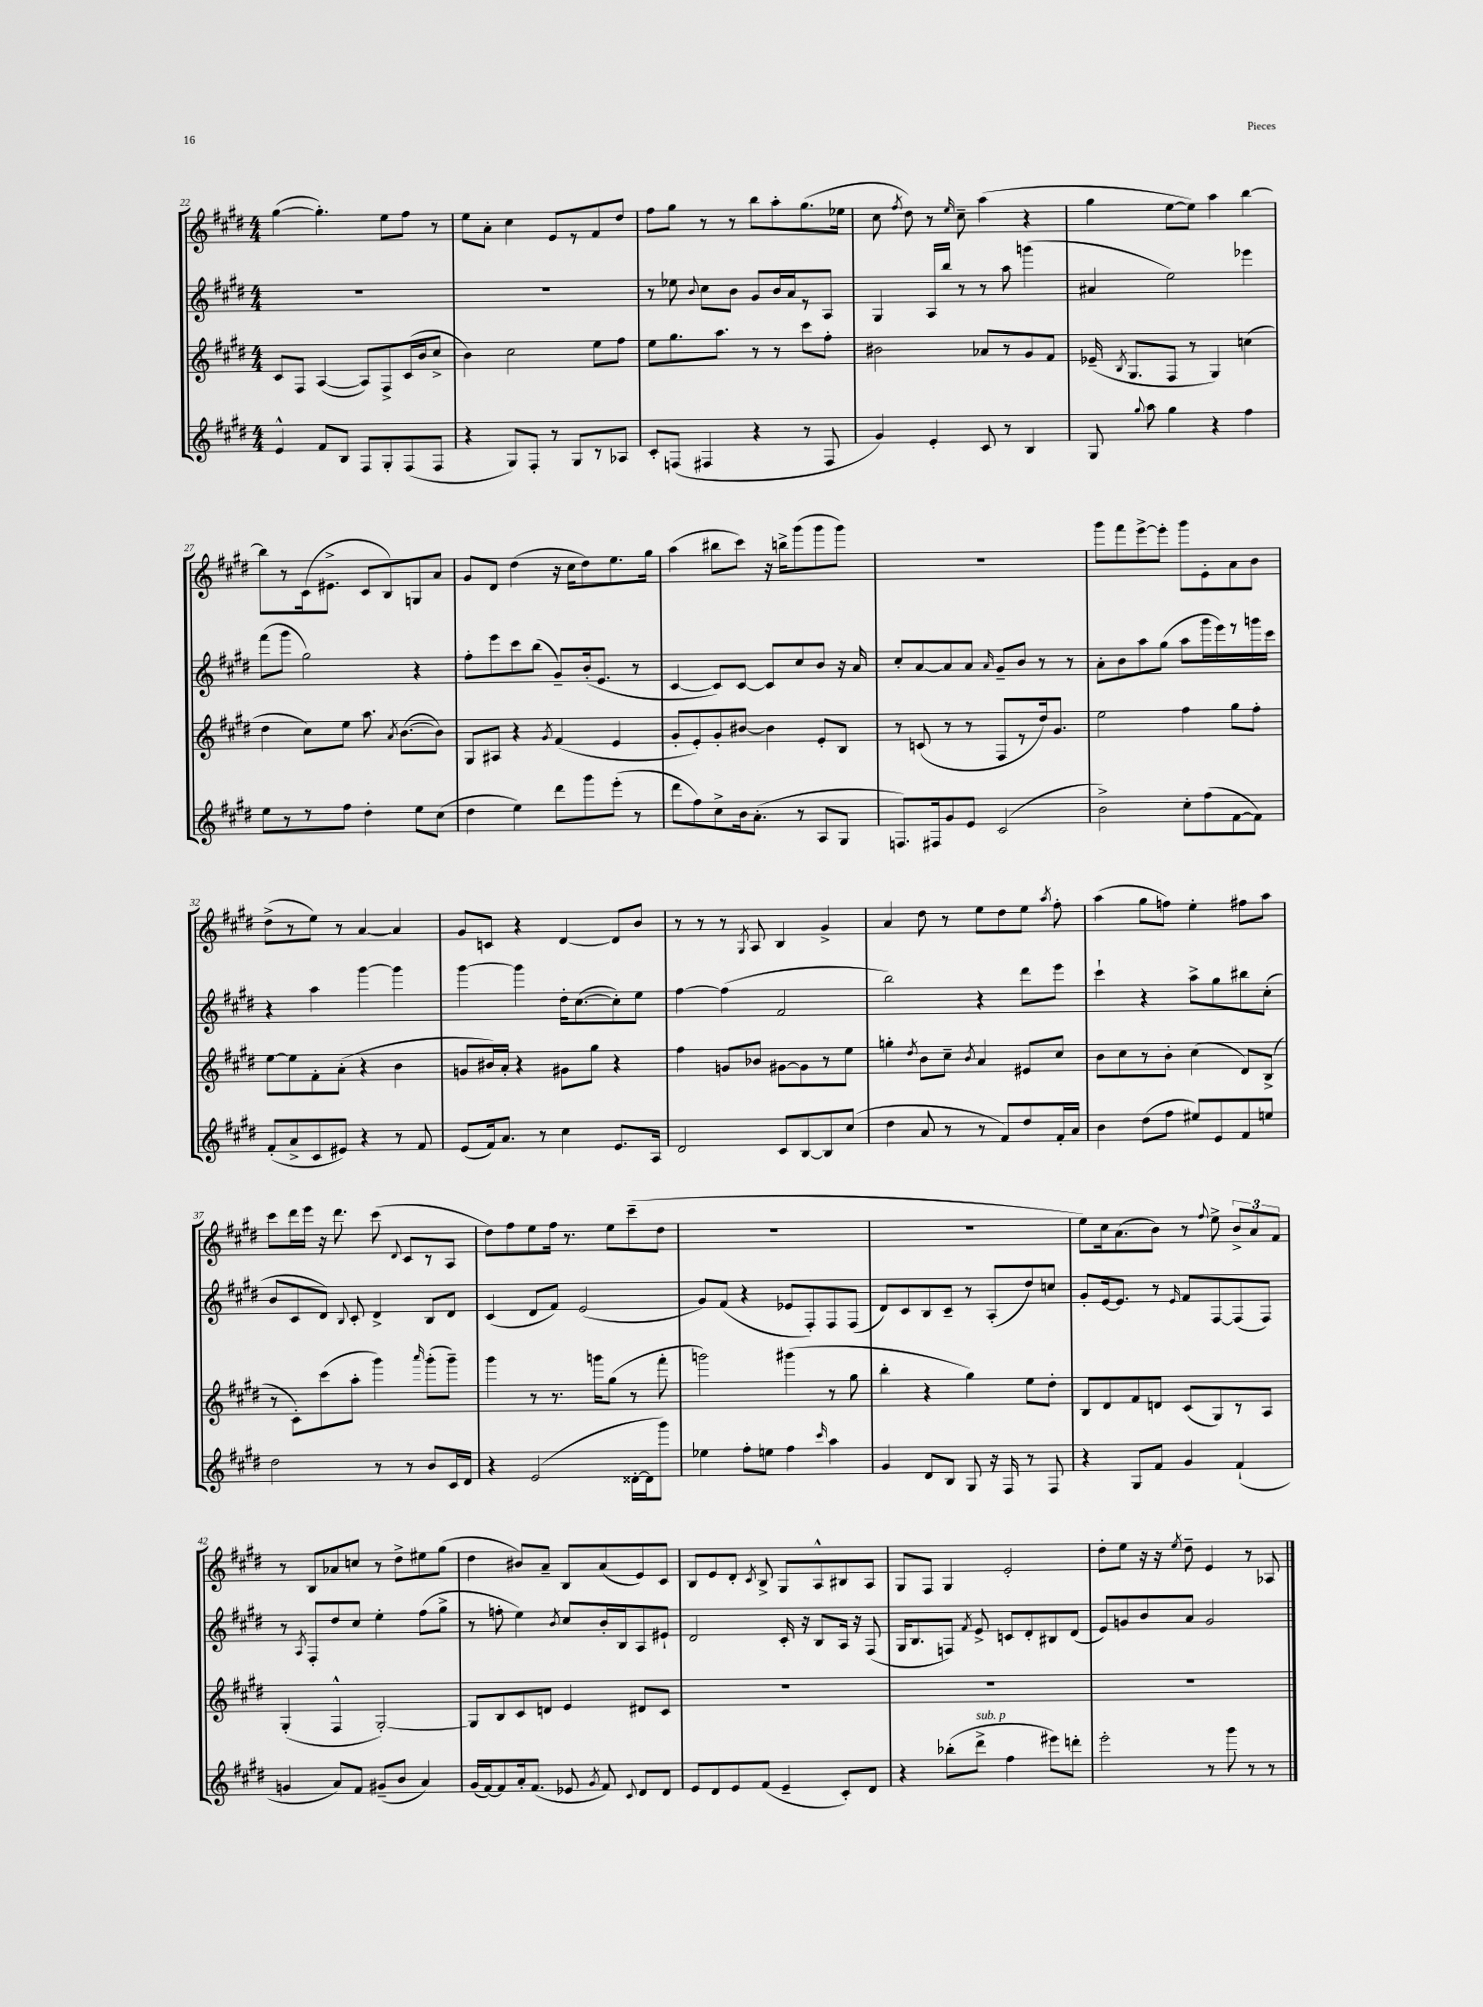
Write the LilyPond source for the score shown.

<<
\new StaffGroup <<
\new Staff = "s0" {
    \clef treble \key e \major \numericTimeSignature \time 4/4
    \autoBeamOff gis''4~( gis''4.-.) e''8[ fis''8] r8 |
    e''8[ a'8]-. cis''4 e'8[ r8 fis'8 dis''8] |
    fis''8[ gis''8] r8 r8 b''8[ a''8-. gis''8.( ees''16] |
    cis''8 \acciaccatura { fis''8 } dis''8) r8 \grace { e''16 } cis''8-- a''4( r4 |
    gis''4 e''8[~ e''8]) a''4 b''4~ |
    b''8[ r8 cis'16( eis'8.]-> cis'8[ b8) g8 a'8] |
    gis'8[ dis'8] dis''4( r16 cis''16[ dis''8) e''8. gis''16] |
    a''4( bis''8[ cis'''8]) r16 b''16[-> gis'''8( gis'''8 gis'''8]) |
    R1 |
    gis'''8[ fis'''8 e'''8~-> e'''8]-. gis'''8[ e'8-. a'8 b'8] |
    dis''8[->( r8 e''8]) r8 a'4~ a'4 |
    gis'8[ c'8] r4 dis'4~ dis'8[ b'8] |
    r8 r8 r8 \acciaccatura { gis8 } a8 b4 gis'4-> |
    a'4 dis''8 r8 e''8[ dis''8 e''8] \acciaccatura { a''8 } fis''8-. |
    a''4( gis''8[ f''8]) e''4-. fis''8[ a''8] |
    cis'''8[ dis'''16 e'''16] r16 dis'''8. cis'''8( \appoggiatura { dis'8 } cis'8[ r8 a8] |
    dis''8[) fis''8 e''8 fis''16] r8. e''8[ cis'''8--( dis''8] |
    R1 |
    R1 |
    e''8[) cis''16 a'8.( b'8]) r8 \appoggiatura { fis''8 } e''8-> \tuplet 3/2 { b'8[-> a'8 fis'8] } |
    r8 b8[ aes'8 c''8] r8 dis''8[-> eis''8 gis''8]( |
    dis''4 bis'8[) a'8]-- b8[ a'8( e'8) cis'8] |
    b8[ e'8 dis'8]-. \acciaccatura { cis'8 } b8-> gis8[ a8-^ bis8 a8] |
    gis8[ fis8] gis4 e'2-. |
    dis''8[-. e''8] r16 r16 \acciaccatura { e''8 } dis''8-- e'4 r8 aes8 \bar "|." |
}
\new Staff = "s1" {
    \clef treble \key e \major \numericTimeSignature \time 4/4
    \autoBeamOff R1 |
    R1 |
    r8 ees''8 \appoggiatura { b'8 } cis''8[ b'8] gis'8[ b'16 a'16 r8 a8] |
    gis4 a16[ b''16] r8 r8 a''8 g'''4( |
    ais'4 e''2) ees'''4 |
    fis'''8[( gis'''8] gis''2) r4 |
    fis''8[-. e'''8 cis'''8 b''8]( gis'8[--) b'16-.( e'8.] r8 |
    cis'4~ cis'8[) cis'8]~ cis'8[ cis''8 b'8] r16 a'16 |
    cis''8[-. a'8~ a'8 a'8] \grace { a'16 } gis'8[-- b'8] r8 r8 |
    a'8[-. b'8 a''8 gis''8]( a''8[ gis'''16 e'''16) r8 g'''16 cis'''16] |
    r4 a''4 gis'''4~ gis'''4 |
    gis'''4~ gis'''4 dis''16[-. cis''8.~( cis''8-.) e''8] |
    fis''4~ fis''4( fis'2 |
    b''2) r4 dis'''8[ e'''8] |
    cis'''4-! r4 a''8[-> gis''8 bis''8 cis''8]-.( |
    b'8[ cis'8 dis'8]) \appoggiatura { b8 } cis'8-. dis'4-> b8[ dis'8] |
    cis'4( dis'8[ fis'8]) e'2( |
    gis'8[) fis'8]( r4 ees'8[ fis8-.) fis8 fis8]( |
    dis'8[) cis'8 b8 cis'8]-- r8 a8[-.( dis''8) c''8] |
    gis'8[-. e'16~ e'8.] r8 \grace { e'16 } fis'8[ fis8~ fis8( fis8]) |
    r8 \acciaccatura { a8 } fis8[-. dis''8 cis''8] e''4-. fis''8[( gis''8]-> |
    r8 f''8-. e''4) \acciaccatura { b'8 } cis''8[ b'16-. b16 a8 eis'8]-! |
    dis'2 cis'16-. r16 b8[ a16] r16 fis8( |
    gis16[ b8. f8]) \acciaccatura { fis'8 } e'8-> c'8[ dis'8-. bis8 dis'8]( |
    e'8[) g'8 b'8 a'8] g'2 \bar "|." |
}
\new Staff = "s2" {
    \clef treble \key e \major \numericTimeSignature \time 4/4
    \autoBeamOff cis'8[ fis8] a4~( a8[) fis8-> cis'16( b'16 cis''8]-> |
    b'4) cis''2 e''8[ fis''8] |
    e''8[ gis''8. a''8.] r8 r8 cis'''8[ fis''8]-. |
    bis'2 aes'8[ r8 gis'8 fis'8] |
    ees'16--( \acciaccatura { b8 } gis8.[ fis8] r8 gis4) c''4( |
    dis''4 cis''8[) e''8] a''8. \acciaccatura { a'8 } b'8.[~( b'8]) |
    gis8[ ais8] r4 \acciaccatura { gis'8 } fis'4( e'4 |
    gis'8[-. e'8-.) gis'8-. bis'8]~ bis'4 e'8[-. b8] |
    r8 c'8( r8 r8 fis8[ r8 dis''16) gis'8.] |
    e''2 fis''4 gis''8[ fis''8]-. |
    e''8[~ e''8 fis'8-. a'8]-.( r4 b'4 |
    g'8[ bis'16) a'16]-. r4 gis'8[ gis''8] r4 |
    fis''4 g'8[ bes'8] gis'8[~ gis'8 r8 e''8] |
    g''4-. \acciaccatura { dis''8 } b'8[ cis''8]-- \acciaccatura { b'8 } a'4 eis'8[ cis''8] |
    b'8[ cis''8 r8 b'8]-. cis''4( dis'8[) b8]->( |
    r8 cis'8[-.) cis'''8( a''8]-. gis'''4) \grace { a'''16 } gis'''8[-.( gis'''8]--) |
    gis'''4 r8 r8. g'''16[ gis''8]( r8 fis'''8-. |
    g'''2) gis'''4( r8 gis''8 |
    b''4-. r4 gis''4) e''8[ dis''8]-. |
    b8[ dis'8 fis'8 d'8] cis'8[( gis8) r8 a8] |
    gis4-.( fis4-^ gis2~-.) |
    gis8[ b8 cis'8 d'8] e'4 dis'8[ cis'8] |
    R1 |
    R1 |
    R1 \bar "|." |
}
\new Staff = "s3" {
    \clef treble \key e \major \numericTimeSignature \time 4/4
    \autoBeamOff e'4-^ fis'8[ b8] fis8[ gis8-. fis8( fis8] |
    r4 gis8[) fis8]-. r8 gis8[ r8 aes8] |
    cis'8[-. f8]( fis4 r4 r8 fis8 |
    gis'4) e'4-. cis'8 r8 b4 |
    gis8 \appoggiatura { gis''8 } a''8 gis''4 r4 fis''4 |
    e''8[ r8 r8 fis''8] dis''4-. e''8[ cis''8]( |
    dis''4 e''4) dis'''8[ gis'''8 e'''8]-.( r8 |
    dis'''8[ fis''8) cis''8-> b'16 a'8.]-.( r8 a8[ gis8] |
    f8.[) fis16 gis'8 e'8] cis'2( |
    b'2->) cis''8[-. fis''8( fis'8~ fis'8]) |
    fis'8[-.( a'8-> cis'8 eis'8]) r4 r8 fis'8 |
    e'8[( fis'16) a'8.] r8 cis''4 e'8.[ a16] |
    dis'2 cis'8[ b8~ b8 cis''8]( |
    dis''4 a'8 r8 r8 fis'8[) dis''8 fis'16-. a'16] |
    b'4 dis''8[( fis''8] eis''8[) e'8 fis'8 e''8] |
    dis''2 r8 r8 b'8[ cis'16 dis'16] |
    r4 e'2( disis'16[~-. disis'16 gis'''8]) |
    ees''4 fis''8[-. e''8] fis''4 \grace { cis'''16 } a''4 |
    gis'4 dis'8[ b8] gis8 r16 fis16 r8 fis8 |
    r4 gis8[ fis'8] gis'4 fis'4-!( |
    g'4 a'8[) fis'8] gis'8[--( b'8] a'4) |
    gis'16[( fis'16~) fis'8 a'16-. fis'8.]( ees'8 \acciaccatura { gis'8 } fis'8) \appoggiatura { cis'8 } dis'8[ dis'8] |
    e'8[ dis'8 e'8 fis'8]( e'4-- cis'8[-.) dis'8] |
    r4 bes''8[-.( dis'''8]->^\markup { \italic "sub. p" } fis''4 eis'''8[) d'''8]-. |
    e'''2-. r8 gis'''8 r8 r8 \bar "|." |
}
>>
>>
\layout { \context { \Score currentBarNumber = #22 } }
